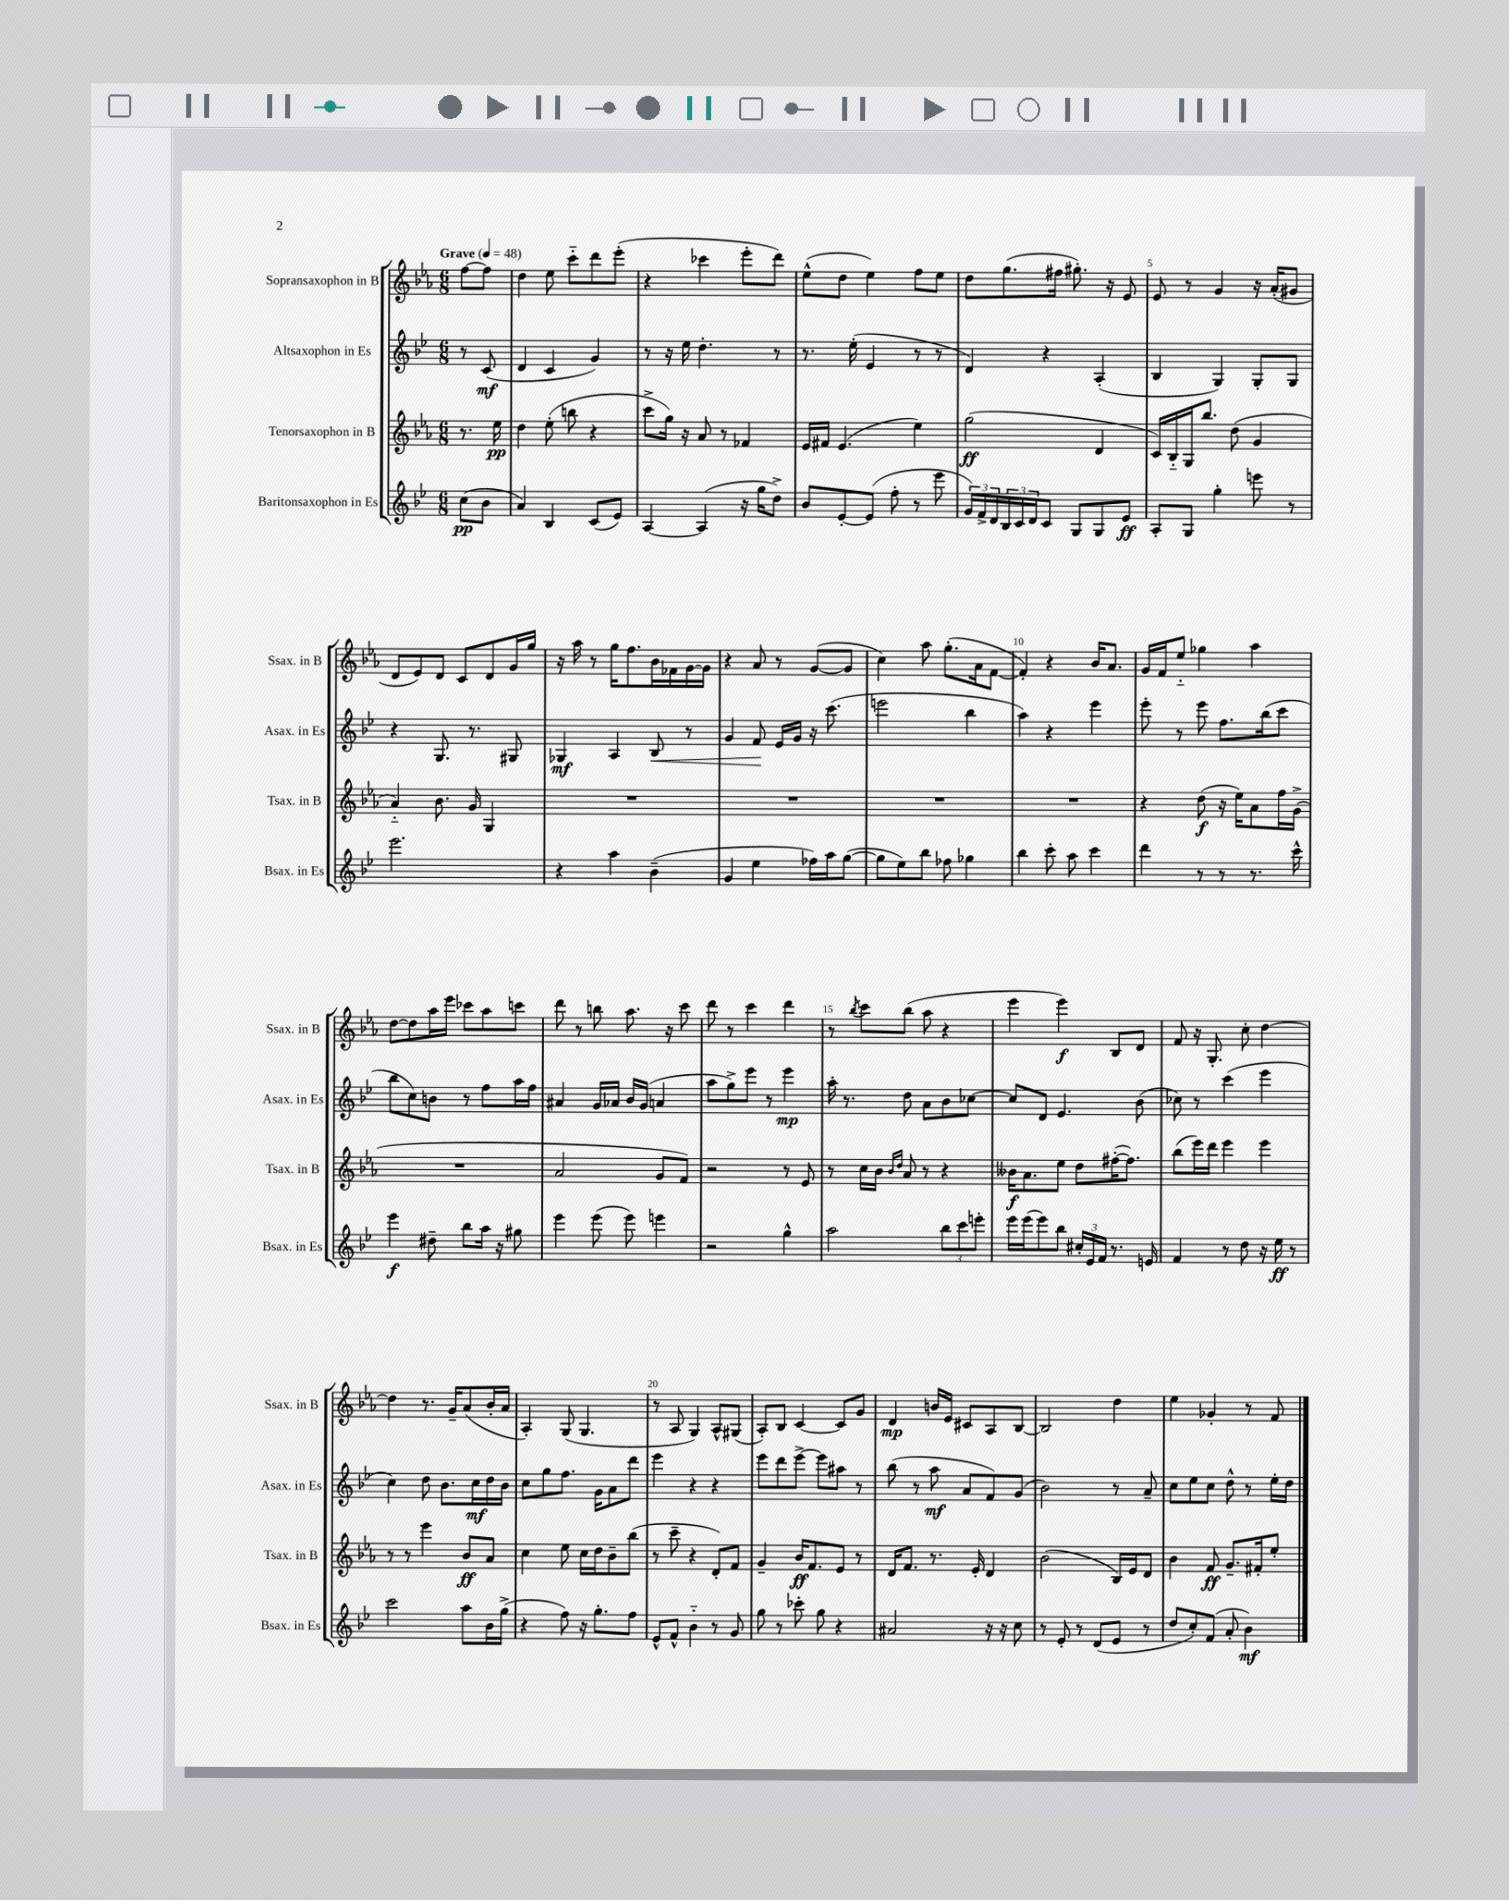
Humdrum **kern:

**kern	**dynam	**kern	**dynam	**kern	**dynam	**kern	**dynam
*part4	*part4	*part3	*part3	*part2	*part2	*part1	*part1
*staff4	*staff4	*staff3	*staff3	*staff2	*staff2	*staff1	*staff1
*I"Baritonsaxophon in Es	*	*I"Tenorsaxophon in B	*	*I"Altsaxophon in Es	*	*I"Sopransaxophon in B	*
*I'Bsax. in Es	*	*I'Tsax. in B	*	*I'Asax. in Es	*	*I'Ssax. in B	*
*clefG2	*	*clefG2	*	*clefG2	*	*clefG2	*
*k[b-e-]	*	*k[b-e-a-]	*	*k[b-e-]	*	*k[b-e-a-]	*
*M6/8	*	*M6/8	*	*M6/8	*	*M6/8	*
*MM48	*	*MM48	*	*MM48	*	*MM48	*
=	=	=	=	=	=	=	=
!	!	!	!	!	!	!LO:TX:a:B:t=Grave	!
(8cc\L	pp	8.r	.	8r	.	[8ff\L	.
8b-\J	.	.	.	(8c/	mf	8ff\J]	.
.	.	16ee-\	pp	.	.	.	.
=1	=1	=1	=1	=1	=1	=1	=1
4a/)	.	4dd\	.	4d/	.	4dd\	.
4B-/	.	(8ee-'\	.	4c/	.	8ee-\	.
.	.	8bbn\	.	.	.	8ccc\L	.
(8c/L	.	4r	.	4g/)	.	8ddd\	.
8e-/J)	.	.	.	.	.	(8eee-'\J	.
=2	=2	=2	=2	=2	=2	=2	=2
[4A/	.	8ccc^\L	.	8r	.	4r	.
.	.	16gg\Jk)	.	16r	.	.	.
.	.	16r	.	16ee-\	.	.	.
(4A/]	.	8a-/	.	4.dd'\	.	4ccc-X\	.
.	.	8r	.	.	.	.	.
16r	.	4f-X/	.	.	.	8eee-'\L	.
16gg\KL	.	.	.	.	.	.	.
8dd^\J)	.	.	.	8r	.	8ddd\J)	.
=3	=3	=3	=3	=3	=3	=3	=3
8b-/L	.	16e-/LL	.	8.r	.	(8ee-^^\L	.
.	.	16f#X/JJ	.	.	.	.	.
[8e-'/	.	(4.e-/	.	.	.	8dd\J	.
.	.	.	.	(16ee-'\	.	.	.
(8e-/J]	.	.	.	4e-/	.	4ee-\)	.
8ff'\	.	.	.	.	.	.	.
8r	.	4ee-\)	.	8r	.	8ff\L	.
8eee-\	.	.	.	8r	.	8ee-\J	.
=4	=4	=4	=4	=4	=4	=4	=4
24g/LL)	.	(2gg\	ff	4d/)	.	8dd\L	.
24f^/	.	.	.	.	.	.	.
24d/	.	.	.	.	.	.	.
24B-/	.	.	.	.	.	(8.gg\	.
24c/	.	.	.	.	.	.	.
24d/J	.	.	.	.	.	.	.
8c/J	.	.	.	4r	.	.	.
.	.	.	.	.	.	16ff#X\Jk	.
8G/L	.	.	.	.	.	8.gg#X'\)	.
8G/	.	4d/	.	(4A'/	.	.	.
.	.	.	.	.	.	16r	.
8e-/J	ff	.	.	.	.	8e-/	.
=5	=5	=5	=5	=5	=5	=5	=5
8A'/L	.	16c/LL)	.	4B-/	.	8e-/	.
.	.	16B-/	.	.	.	.	.
8G/J	.	16G/J	.	.	.	8r	.
.	.	8.bb-/J	.	.	.	.	.
4gg'\	.	.	.	4G/)	.	4g/	.
.	.	(8dd\	.	.	.	.	.
8eeen\	.	4g/	.	8G'/L	.	16r	.
.	.	.	.	.	.	(16a-'/KL	.
8r	.	.	.	8G/J	.	8g#X/J	.
!!LO:LB:g=z
=6	=6	=6	=6	=6	=6	=6	=6
2.eee-\	.	4a-/)	.	4r	.	8d/L	.
.	.	.	.	.	.	8e-/)	.
.	.	8.b-\	.	8.G/	.	8d/J	.
.	.	.	.	.	.	8c/L	.
.	.	16g/	.	8.r	.	.	.
.	.	4G/	.	.	.	8d/	.
.	.	.	.	8G#X/	.	16g/L	.
.	.	.	.	.	.	16gg/JJ	.
=7	=7	=7	=7	=7	=7	=7	=7
4r	.	2.r	.	4G-X/	mf	16r	.
.	.	.	.	.	.	16aa-\	.
.	.	.	.	.	.	8r	.
4aa\	.	.	.	4A/	.	16gg\KL	.
.	.	.	.	.	.	8.ff\	.
!	!	!	!	!	!LO:HP:b	!	!
(4b-~\	.	.	.	8B-/	<	16b-\L	.
.	.	.	.	.	.	16f-X\	.
.	.	.	.	8r	.	[16g\	.
.	.	.	.	.	.	16g\JJ]	.
=8	=8	=8	=8	=8	=8	=8	=8
4g/	.	2.r	.	4g/	.	4r	.
4ee-\	.	.	.	8f/	.	8a-/	.
.	.	.	.	16e-/LL	[	8r	.
.	.	.	.	16g/JJ	.	.	.
16ff-X\LL)	.	.	.	16r	.	([8g/L	.
16aa\J	.	.	.	(8.ccc\	.	.	.
([8gg\J	.	.	.	.	.	8g/J]	.
=9	=9	=9	=9	=9	=9	=9	=9
8gg\L]	.	2.r	.	2eeen\	.	4cc\)	.
8ee-\)	.	.	.	.	.	.	.
8bb-\J	.	.	.	.	.	8aa-\	.
8ff-X\	.	.	.	.	.	(8.gg'\L	.
4gg-X\	.	.	.	4bb-\	.	.	.
.	.	.	.	.	.	16a-\k	.
.	.	.	.	.	.	[8f\J	.
=10	=10	=10	=10	=10	=10	=10	=10
4bb-\	.	2.r	.	4aa\)	.	4f'/])	.
8ccc'\	.	.	.	4r	.	4r	.
8aa\	.	.	.	.	.	.	.
4ccc\	.	.	.	4eee-\	.	16b-/KL	.
.	.	.	.	.	.	8.a-/J	.
=11	=11	=11	=11	=11	=11	=11	=11
4ddd\	.	4r	.	8eee-'\	.	16g/LL	.
.	.	.	.	.	.	16f/J	.
.	.	.	.	8r	.	8ee-/J	.
8r	.	(8dd\	f	8eee-\	.	4gg-X\	.
8r	.	16r	.	8.ff\L	.	.	.
.	.	16ee-\KL)	.	.	.	.	.
8.r	.	8a-\	.	.	.	4aa-\	.
.	.	.	.	(16bb-\k	.	.	.
.	.	16ff\L	.	8ccc\J	.	.	.
16ccc^^\	.	(16g^\JJ	.	.	.	.	.
!!LO:LB:g=z
=12	=12	=12	=12	=12	=12	=12	=12
4eee-\	f	2.r	.	8bb-\L	.	[8dd\L	.
.	.	.	.	8cc\)	.	8dd\]	.
8dd#X~\	.	.	.	8bn\J	.	16aa-\L	.
.	.	.	.	.	.	16eee-\JJ	.
8bb-\L	.	.	.	8r	.	8ccc-X\L	.
16aa\Jk	.	.	.	8ff\L	.	8aa-\	.
16r	.	.	.	.	.	.	.
8gg#X\	.	.	.	16aa\L	.	8cccn\J	.
.	.	.	.	16ff\JJ	.	.	.
=13	=13	=13	=13	=13	=13	=13	=13
4eee-\	.	2a-/	.	4a#X/	.	8ddd\	.
.	.	.	.	.	.	8r	.
(8eee-\	.	.	.	16g/LL	.	8bbn\	.
.	.	.	.	16a-X/JJ	.	.	.
8eee-\)	.	.	.	16b-/LL	.	8.aa-\	.
.	.	.	.	(16g/JJ	.	.	.
4eeen\	.	8g/L	.	4an/	.	.	.
.	.	.	.	.	.	16r	.
.	.	8f/J)	.	.	.	8ccc\	.
=14	=14	=14	=14	=14	=14	=14	=14
2r	.	2r	.	8aa\L	.	8ddd\	.
.	.	.	.	8gg^\)	.	8r	.
.	.	.	.	8eee-\J	.	4ccc\	.
.	.	.	.	8r	.	.	.
4gg^^\	.	8r	.	4eee-\	mp	4ddd\	.
.	.	8e-/	.	.	.	.	.
=15	=15	=15	=15	=15	=15	=15	=15
2aa\	.	8r	.	16aa'\	.	8r	.
.	.	.	.	8.r	.	.	.
.	.	.	.	.	.	8qbb-/	.
.	.	16cc\LL	.	.	.	8ccc\L	.
.	.	16b-\JJ	.	.	.	.	.
.	.	16qqb-/LL	.	.	.	.	.
.	.	16qqdd/JJ	.	.	.	.	.
.	.	8a-/	.	8dd\	.	(8bb-\J	.
.	.	8r	.	8a\L	.	8aa-\	.
12bb-\L	.	4r	.	8b-\	.	4r	.
12ccc\	.	.	.	.	.	.	.
.	.	.	.	[8cc-X\J	.	.	.
12eeen'\J	.	.	.	.	.	.	.
=16	=16	=16	=16	=16	=16	=16	=16
16eee-\LL	.	16b--X\KL	f	8cc-/L]	.	4eee-\	.
(16eee-\J	.	8.a-\	.	.	.	.	.
8eee-\)	.	.	.	8d/J	.	.	.
8bb-\J	.	8ee-\J	.	4.e-/	.	4eee-\)	f
24cc#X'/LL	.	8dd\L	.	.	.	.	.
24e-/	.	.	.	.	.	.	.
24f/JJ	.	.	.	.	.	.	.
8.r	.	([16ff#X'\K	.	.	.	8B-/L	.
.	.	8.ff#\J])	.	.	.	.	.
.	.	.	.	(8b-\	.	8d/J	.
16en/	.	.	.	.	.	.	.
=17	=17	=17	=17	=17	=17	=17	=17
4f/	.	(8bb-\L	.	8cc-X\)	.	8f/	.
.	.	16eee-\L)	.	8r	.	16r	.
.	.	16ddd\JJ	.	.	.	8.G'/	.
8r	.	4eee-\	.	(4ccc\	.	.	.
8dd\	.	.	.	.	.	8cc'\	.
16r	.	4eee-\	.	4eee-\	.	[4dd\	.
16ee-\	ff	.	.	.	.	.	.
8r	.	.	.	.	.	.	.
!!LO:LB:g=z
=18	=18	=18	=18	=18	=18	=18	=18
2ccc\	.	8r	.	4cc\)	.	4dd\]	.
.	.	8r	.	.	.	.	.
.	.	4eee-\	.	8dd\	.	8.r	.
.	.	.	.	8.b-\L	.	.	.
.	.	.	.	.	.	16g~/KL	.
8aa\L	.	8b-/L	ff	.	.	(8a-/	.
.	.	.	.	16cc\L	mf	.	.
16b-\L	.	8a-/J	.	16dd\	.	16b-'/L	.
(16gg^\JJ	.	.	.	16b-\JJ	.	16a-/JJ	.
=19	=19	=19	=19	=19	=19	=19	=19
4r	.	4cc\	.	8cc\L	.	4A-'/)	.
.	.	.	.	8gg\	.	.	.
8ff\)	.	8ee-\	.	8.ff\J	.	(8G/	.
16r	.	16cc\LL	.	.	.	4.G/	.
8.gg'\L	.	16dd\J	.	16g\KL	.	.	.
.	.	8b-~\	.	8a\	.	.	.
8ff\J	.	(8bb-\J	.	8ddd\J	.	.	.
=20	=20	=20	=20	=20	=20	=20	=20
8e-^^/L	.	8r	.	4eee-\	.	8r	.
8f^^/J	.	8ccc~\	.	.	.	8A-/	.
4b-\	.	4r	.	4r	.	4G/)	.
8r	.	8d'/L)	.	4r	.	8A-^^/L	.
8g/	.	8f/J	.	.	.	(8G#X/J	.
=21	=21	=21	=21	=21	=21	=21	=21
8gg\	.	4g~/	.	8eee-\L	.	8A-'/L)	.
8r	.	.	.	8ddd\	.	8B-/J	.
8ccc-X'\	.	16b-/KL	ff	[8eee-^\J	.	[4c/	.
.	.	8.f/	.	.	.	.	.
8gg\	.	.	.	8eee-\L]	.	.	.
4r	.	8e-/J	.	8aa#X\J	.	8c/L]	.
.	.	8r	.	8r	.	8g/J	.
=22	=22	=22	=22	=22	=22	=22	=22
2a#X/	.	16d/KL	.	(8bb-\	.	4d/	mp
.	.	8.f/J	.	.	.	.	.
.	.	.	.	8r	.	.	.
.	.	8.r	.	8aa\	mf	16bn/LL	.
.	.	.	.	.	.	16e-/JJ	.
.	.	.	.	8a/L	.	8c#X/L	.
.	.	16e-'/	.	.	.	.	.
16r	.	4d/	.	8f/)	.	8A-/	.
16r	.	.	.	.	.	.	.
8cc\	.	.	.	(8g/J	.	[8B-/J	.
=23	=23	=23	=23	=23	=23	=23	=23
8r	.	(2b-\	.	2b-\)	.	2B-/]	.
8e-'/	.	.	.	.	.	.	.
8r	.	.	.	.	.	.	.
(8d/L	.	.	.	.	.	.	.
8e-/J	.	16B-/LL)	.	8r	.	4dd\	.
.	.	16e-/J	.	.	.	.	.
8r	.	8d/J	.	8a~/	.	.	.
=24	=24	=24	=24	=24	=24	=24	=24
8dd/L	.	4b-\	.	8cc\L	.	4ee-\	.
8cc'/)	.	.	.	8ee-\	.	.	.
(8f/J	.	8f/	ff	8cc\J	.	4g-X'/	.
8a'/	.	8.g~/L	.	8dd^^\	.	.	.
4b-\)	mf	.	.	8r	.	8r	.
.	.	16f#X'/k	.	.	.	.	.
.	.	8ee-'/J	.	16ee-'\LL	.	8f/	.
.	.	.	.	16dd\JJ	.	.	.
==	==	==	==	==	==	==	==
*-	*-	*-	*-	*-	*-	*-	*-
